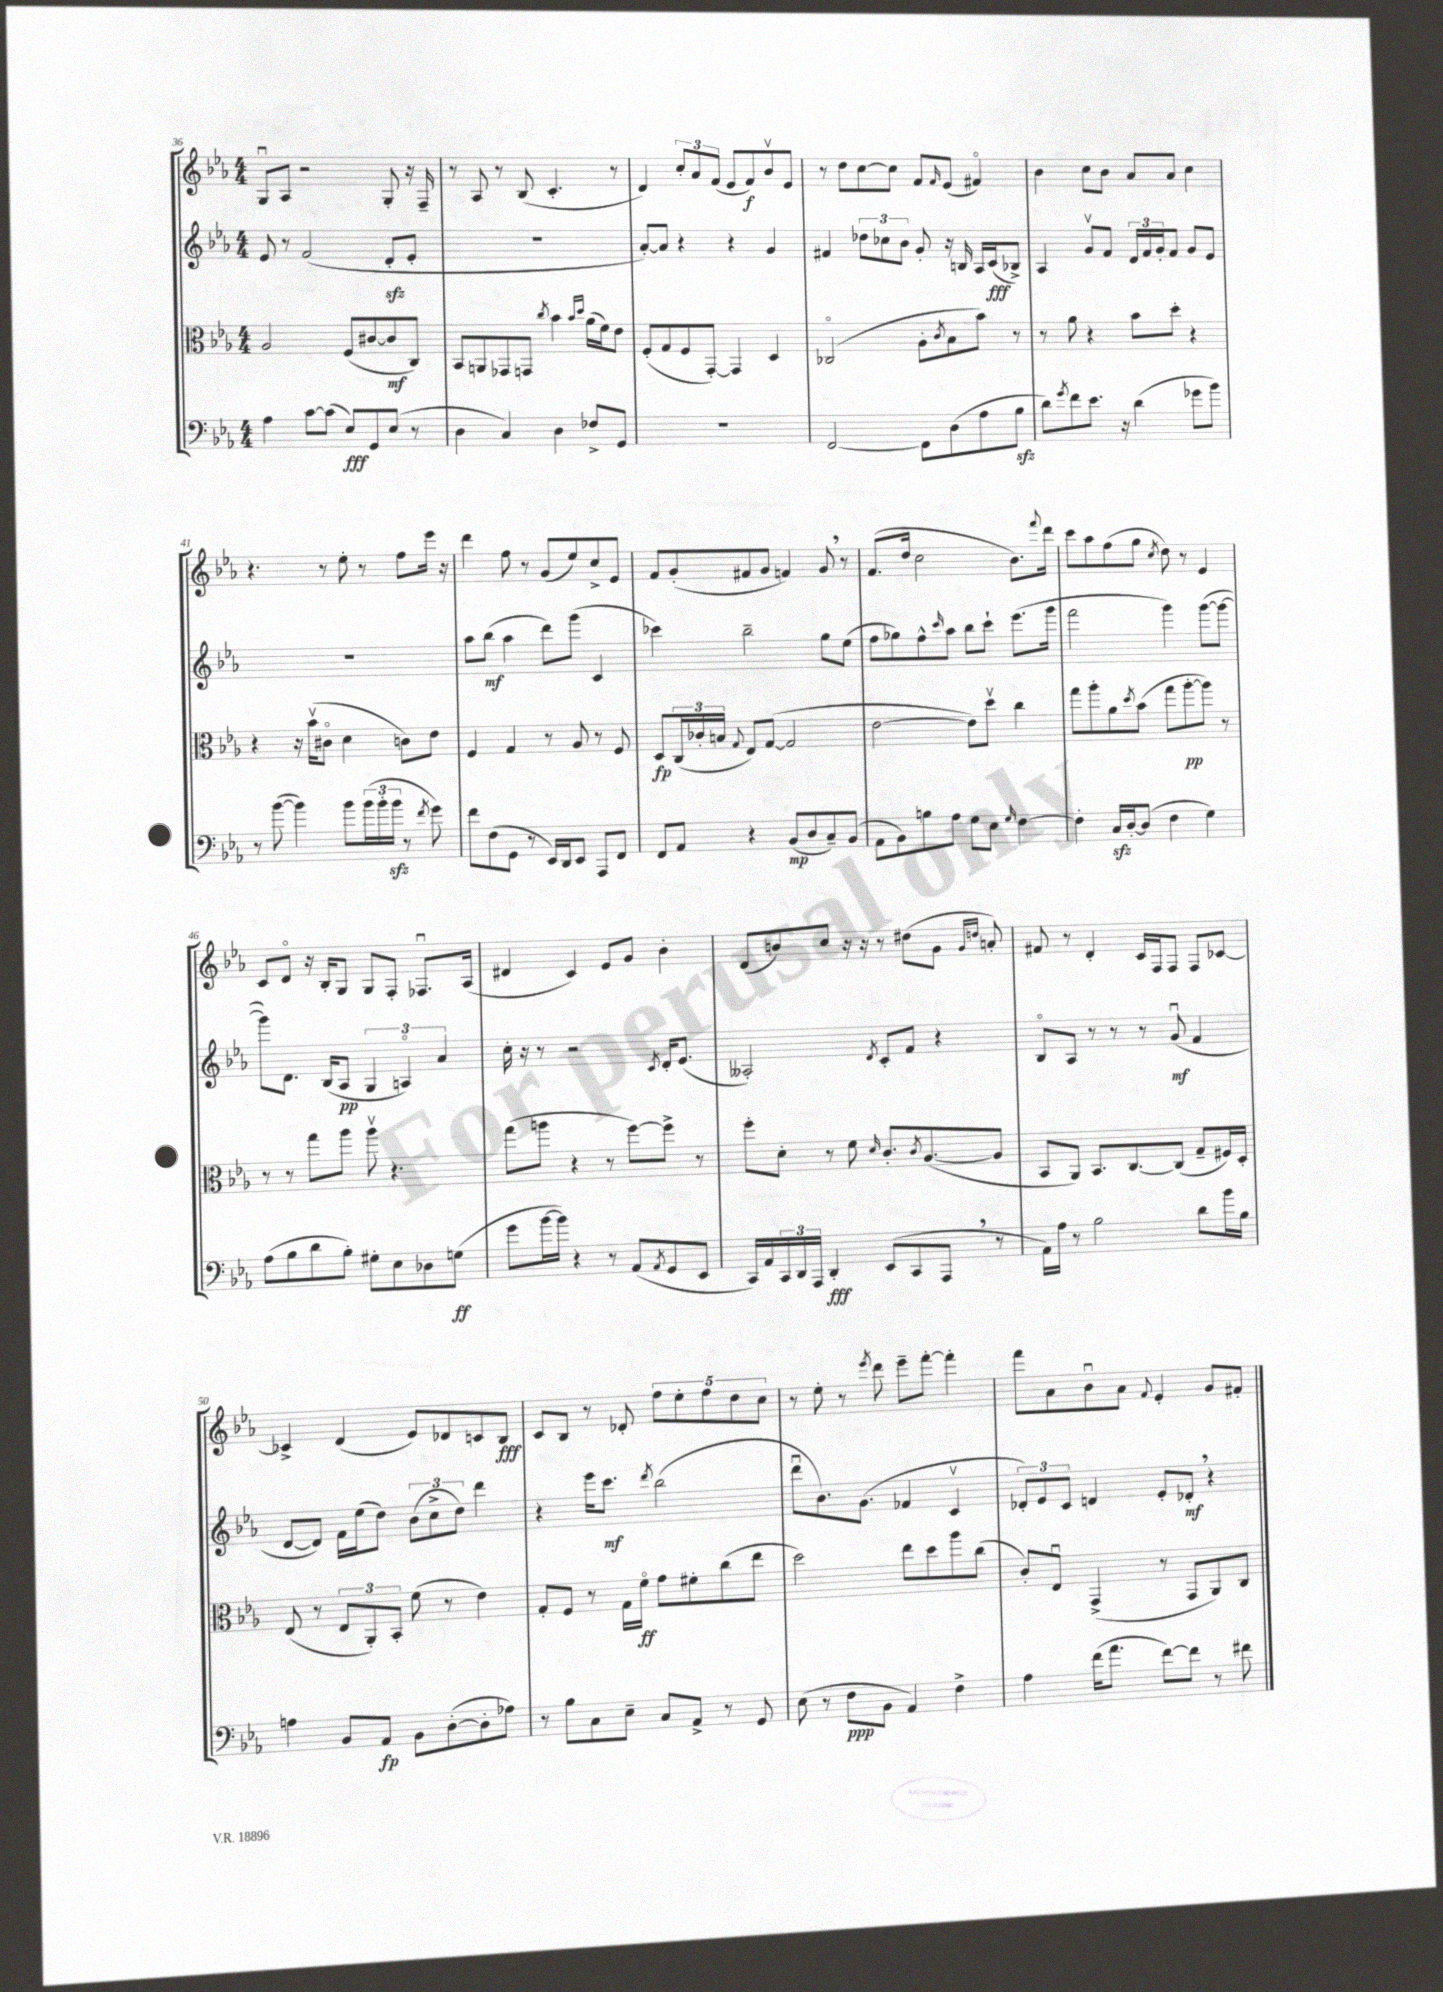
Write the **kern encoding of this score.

**kern	**dynam	**kern	**dynam	**kern	**dynam	**kern	**dynam
*part4	*part4	*part3	*part3	*part2	*part2	*part1	*part1
*staff4	*staff4	*staff3	*staff3	*staff2	*staff2	*staff1	*staff1
*clefF4	*	*clefC3	*	*clefG2	*	*clefG2	*
*k[b-e-a-]	*	*k[b-e-a-]	*	*k[b-e-a-]	*	*k[b-e-a-]	*
*M4/4	*	*M4/4	*	*M4/4	*	*M4/4	*
=36	=36	=36	=36	=36	=36	=36	=36
4A-\	.	2A-/	.	8e-/	.	8Gu/L	.
.	.	.	.	8r	.	8A-/J	.
[8c\L	.	.	.	(2f/	.	2r	.
(8c\J]	.	.	.	.	.	.	.
8E-/L)	fff	(8F/L	.	.	.	.	.
8GG/	.	[8c#X/	.	.	.	.	.
(8E-/J	.	8c#/]	mf	8dzz'/L	.	8G'/	.
8r	.	8C/J)	.	8e-'/J	.	16r	.
.	.	.	.	.	.	16F~/	.
=37	=37	=37	=37	=37	=37	=37	=37
4D\	.	8BB-/L	.	1r	.	8r	.
.	.	8AAn/	.	.	.	8A-/	.
4C/)	.	8GG-X/	.	.	.	8r	.
.	.	8GGn/J	.	.	.	(8B-/	.
.	.	8qcc/	.	.	.	.	.
4D\	.	4b-\	.	.	.	4.c'/	.
.	.	16qqb-/LL	.	.	.	.	.
.	.	16qqdd/JJ	.	.	.	.	.
8F-X^/L	.	(16a-\LL	.	.	.	.	.
.	.	16f\J)	.	.	.	.	.
8GG/J	.	8e-\J	.	.	.	8r	.
=38	=38	=38	=38	=38	=38	=38	=38
1r	.	(8F'/L	.	[8a-'/L)	.	4d/)	.
.	.	8G/	.	8a-/J]	.	.	.
.	.	8F/	.	4r	.	12cc'/L	.
.	.	.	.	.	.	12a-/	.
.	.	[8GG'/J)	.	.	.	.	.
.	.	.	.	.	.	(12f/J	.
.	.	4GG/]	.	4r	.	8e-/L	.
.	.	.	.	.	.	8f/)	f
.	.	4D/	.	4g/	.	8b-v/	.
.	.	.	.	.	.	8e-/J	.
=39	=39	=39	=39	=39	=39	=39	=39
[2FF/	.	(2C-X/	.	4f#X/	.	8r	.
.	.	.	.	.	.	8dd\L	.
.	.	.	.	12dd-X\L	.	[8cc\	.
.	.	.	.	12cc-X\	.	.	.
.	.	.	.	.	.	8cc\J]	.
.	.	.	.	12b-\J	.	.	.
8FF\L]	.	8A-'\L	.	8g'/	.	8f/L	.
.	.	8qc/	.	.	.	16qqf/	.
(8D\	.	8B-\	.	16r	.	(8e-/J	.
.	.	.	.	16Bn/	.	.	.
8A-\	.	8b-\J)	.	16A-/LL	.	4f#X/)	.
.	.	.	.	(16c/J	fff	.	.
8B-zz\J	.	8r	.	8B-X^/J)	.	.	.
=40	=40	=40	=40	=40	=40	=40	=40
8d\L)	.	8r	.	4A-/	.	4b-\	.
8qg/	.	.	.	.	.	.	.
8f\	.	8a-\	.	.	.	.	.
8.e-\J	.	4r	.	8gv/L	.	8cc\L	.
.	.	.	.	8f/J	.	8b-\J	.
16r	.	.	.	.	.	.	.
(4d\	.	8b-\L	.	24d/LL	.	8a-/L	.
.	.	.	.	24f/	.	.	.
.	.	.	.	24g'/J	.	.	.
.	.	8dd'\J	.	8f/J	.	8a-/J	.
8g-X\L	.	4r	.	8g/L	.	4cc\	.
8b-\J)	.	.	.	8e-/J	.	.	.
!!LO:LB:g=z
=41	=41	=41	=41	=41	=41	=41	=41
8r	.	4r	.	1r	.	4.r	.
([8b-\	.	.	.	.	.	.	.
4b-\])	.	16r	.	.	.	.	.
.	.	(16b-v\KL	.	.	.	.	.
.	.	8c#X\J	.	.	.	8r	.
8b-\L	.	4d\	.	.	.	8ee-'\	.
(24b-\L	.	.	.	.	.	8r	.
24b-'\	.	.	.	.	.	.	.
24b-zz\JJ	.	.	.	.	.	.	.
8r	.	8cn\L)	.	.	.	8ff\L	.
8qf/	.	.	.	.	.	.	.
8g\)	.	8e-\J	.	.	.	16eee-\Jk	.
.	.	.	.	.	.	16r	.
=42	=42	=42	=42	=42	=42	=42	=42
8f\L	.	4F/	.	8aa-\L	.	4ddd\	.
(8F\	.	.	.	(8bb-\J	mf	.	.
8GG\J	.	4G/	.	4aa-\	.	8ff\	.
8r	.	.	.	.	.	8r	.
16EE-/LL)	.	8r	.	8ddd\L)	.	(8g/L	.
16DD/J	.	.	.	.	.	.	.
8EE-/J	.	8A-/	.	(8ggg\J	.	8ee-/)	.
8AAA-/L	.	8r	.	4c/	.	8cc^/	.
8FF/J	.	8F/	.	.	.	8e-/J	.
=43	=43	=43	=43	=43	=43	=43	=43
8FF/L	.	8D/L	fp	4ccc-X\)	.	8f/L	.
8AA-/J	.	(24C/L	.	.	.	(8g'/	.
.	.	24c-X'/	.	.	.	.	.
.	.	24Bn/JJ	.	.	.	.	.
.	.	8qqG/	.	.	.	.	.
4r	.	8E-/L)	.	2bb-~\	.	8f#X/	.
.	.	([8G/J	.	.	.	8g/J	.
(8BB-/L	mp	2G/]	.	.	.	4fn/)	.
8D/	.	.	.	.	.	.	.
8C~/)	.	.	.	8gg\L	.	8g,/	.
(8BB-/J	.	.	.	(8ee-\J	.	8r	.
=44	=44	=44	=44	=44	=44	=44	=44
8AA-\L	.	[2e-\	.	8ff\L	.	(8.f/L	.
8BB-\)	.	.	.	8gg-X\)	.	.	.
.	.	.	.	.	.	16dd/Jk	.
8Bn\	.	.	.	8ff^^\	.	2cc\	.
.	.	.	.	16qqccc/	.	.	.
8A-\J	.	.	.	8aa-\J	.	.	.
8G\L	.	8e-\L])	.	8bb-\L	.	.	.
8E-\J	.	8ddv\J	.	8ccc`\J	.	.	.
16qqG/	.	.	.	.	.	.	.
[4F\	.	4cc\	.	(8.eee-\L	.	8.b-\L)	.
.	.	.	.	.	.	8qqfff/	.
.	.	.	.	16ggg\Jk	.	16ddd\Jk	.
=45	=45	=45	=45	=45	=45	=45	=45
4F'\]	.	8gg\L	.	2fff\	.	8ccc\L	.
.	.	8aa-'\	.	.	.	8aa-\	.
16Czz/LL	.	8a-\	.	.	.	(8ff\	.
[16D'/J	.	.	.	.	.	.	.
.	.	8qdd/	.	.	.	.	.
(8D/J]	.	(8b-\J	.	.	.	8gg\J	.
.	.	.	.	.	.	8qcc/	.
4F\	.	8gg\L	.	4ggg\)	.	8dd\)	.
.	.	[8aa-'\	pp	.	.	8r	.
4G\)	.	8aa-\J])	.	([8ggg\L	.	4e-/	.
.	.	8r	.	8ggg\J_	.	.	.
!!LO:LB:g=z
=46	=46	=46	=46	=46	=46	=46	=46
(8A-\L	.	8r	.	8ggg\L])	.	8c/L	.
8B-\	.	8r	.	8.d\J	.	8d/J	.
8d\	.	8gg\L	.	.	.	16r	.
.	.	.	.	(16B-/KL	.	16B-'/KL	.
8B-'\J)	.	8aa-\J	.	8A-/J	pp	8G/J	.
8G#X'\L	.	8aa-v\	.	6G/	.	8G/L	.
8E-\	.	4.r	.	.	.	8F'/J	.
.	.	.	.	6An/)	.	.	.
8D-X\	.	.	.	.	.	8.F-Xu/L	.
.	.	.	.	6a-/	.	.	.
(8Gn\J	ff	.	.	.	.	.	.
.	.	.	.	.	.	(16A-/Jk	.
=47	=47	=47	=47	=47	=47	=47	=47
8g\L	.	(8gg\L	.	16cc'\	.	4d#X/	.
.	.	.	.	16r	.	.	.
[16b-\L	.	8aan\J	.	8r	.	.	.
16b-\JJ])	.	.	.	.	.	.	.
4r	.	4r	.	2r	.	4c/)	.
8r	.	8r	.	.	.	8e-/L	.
(8AA-/L	.	[8ff\L)	.	.	.	8g/J	.
8qAA-/	.	.	.	8qc/	.	.	.
8GG/	.	8ff^\J]	.	16d'/KL	.	4b-'\	.
.	.	.	.	(8.e-/J	.	.	.
8EE-/J	.	8r	.	.	.	.	.
=48	=48	=48	=48	=48	=48	=48	=48
16CC/LL)	.	8ff'\L	.	2A--X'/)	.	(8d/L	.
16AA-/	.	.	.	.	.	.	.
24CC/	.	8d'\J	.	.	.	8bn/)	.
24DD/	.	.	.	.	.	.	.
24AAA-/JJ	.	.	.	.	.	.	.
4DD'/	fff	8r	.	.	.	8cc/J	.
.	.	8f\	.	.	.	16r	.
.	.	.	.	.	.	16r	.
.	.	16qqd/	.	8qd/	.	.	.
(8EE-/L	.	8.c'/L	.	8c'/L	.	8r	.
8CC/	.	.	.	8f/J	.	(8dd#X\L	.
.	.	8qc/	.	.	.	.	.
.	.	([8.A-/	.	.	.	.	.
8AAA-,/J	.	.	.	4r	.	8g\J	.
.	.	.	.	.	.	16qqg/LL	.
.	.	.	.	.	.	16qqddn/JJ	.
8r	.	8A-/J]	.	.	.	8an'/)	.
=49	=49	=49	=49	=49	=49	=49	=49
16AA-\LL)	.	8BB-/L	.	8B-/L	.	8f#X/	.
16A-\JJ	.	.	.	.	.	.	.
8r	.	8AA-/J)	.	8A-/J	.	8r	.
2B-\	.	8.BB-/L	.	8r	.	4d'/	.
.	.	.	.	8r	.	.	.
.	.	[8.C/	.	.	.	.	.
.	.	.	.	8r	.	16c/LL	.
.	.	.	.	.	.	16F/J	.
.	.	(8C/J]	.	(8gu/	mf	8F/J	.
8d\L	.	8G~/L	.	4f/	.	8F/L	.
16b-\L	.	16F#X/L)	.	.	.	[8c-X/J	.
16B-\JJ	.	16D'/JJ	.	.	.	.	.
!!LO:LB:g=z
=50	=50	=50	=50	=50	=50	=50	=50
4An\	.	(8E-/	.	[8d/L	.	4c-X^/]	.
.	.	8r	.	8d/J])	.	.	.
8BB-/L	.	12E-/L	.	16f\LL	.	(4d/	.
.	.	.	.	(16ee-\J	.	.	.
.	.	12AA-'/)	.	.	.	.	.
8AA-/J	fp	.	.	8dd\J)	.	.	.
.	.	12BB-'/J	.	.	.	.	.
8BB-\L	.	(8f\	.	(12b-\L	.	8e-/L)	.
.	.	.	.	12cc^\	.	.	.
([8D'\	.	8r	.	.	.	8d-X/	.
.	.	.	.	12dd\J)	.	.	.
8D'\]	.	4e-\)	.	4ddd\	.	8cn/	.
8A-X\J)	.	.	.	.	.	8B-/J	fff
=51	=51	=51	=51	=51	=51	=51	=51
8r	.	8G'/L	.	4r	.	8c/L	.
8B-\L	.	8F/J	.	.	.	8B-/J	.
8C\	.	8r	.	16eee-\KL	.	8r	.
.	.	.	.	8.ccc\J	mf	.	.
8E-~\J	.	16G\LL	.	.	.	8d-X'/	.
.	.	16f\JJ	ff	.	.	.	.
.	.	.	.	8qddd/	.	.	.
8C/L	.	8g\L	.	(2bb-\	.	10ff\L	.
.	.	.	.	.	.	10ee-'\	.
8AA-^/J	.	8f#X'\	.	.	.	.	.
.	.	.	.	.	.	10ff\	.
8r	.	(8cc\	.	.	.	.	.
.	.	.	.	.	.	10dd\	.
8GG/	.	8ee-\J	.	.	.	.	.
.	.	.	.	.	.	10cc\J	.
=52	=52	=52	=52	=52	=52	=52	=52
(8E-\	.	2dd\)	.	8dddu\L	.	8r	.
8r	.	.	.	8.b-\)	.	8ee-'\	.
8F\L	ppp	.	.	.	.	8r	.
.	.	.	.	(8.g\J	.	.	.
.	.	.	.	.	.	8qeee-/	.
8BB-\J	.	.	.	.	.	8ddd\	.
4AA-/)	.	8ee-\L	.	4f-X/	.	8eee-~\L	.
.	.	8dd\	.	.	.	[8fff'\J	.
4F^\	.	8aa-\	.	4cv/	.	4fff'\]	.
.	.	(8cc\J	.	.	.	.	.
=53	=53	=53	=53	=53	=53	=53	=53
4A-\	.	8c'/L)	.	12d-X'/L)	.	8fff\L	.
.	.	.	.	12e-/	.	.	.
.	.	8E-u/J	.	.	.	8a-\	.
.	.	.	.	12c/J	.	.	.
(16f\KL	.	(4GG^/	.	4dn/	.	8b-u\	.
8.a-\J	.	.	.	.	.	.	.
.	.	.	.	.	.	8a-\J	.
.	.	.	.	.	.	8qqf/	.
[8f\L)	.	8r	.	8e-'/L	.	4e-'/	.
8f\J]	.	8GG/L	.	8d-X',/J	mf	.	.
8r	.	8AA-/)	.	4r	.	8g/L	.
8f#X\	.	8C/J	.	.	.	8f#X'/J	.
==	==	==	==	==	==	==	==
*-	*-	*-	*-	*-	*-	*-	*-
